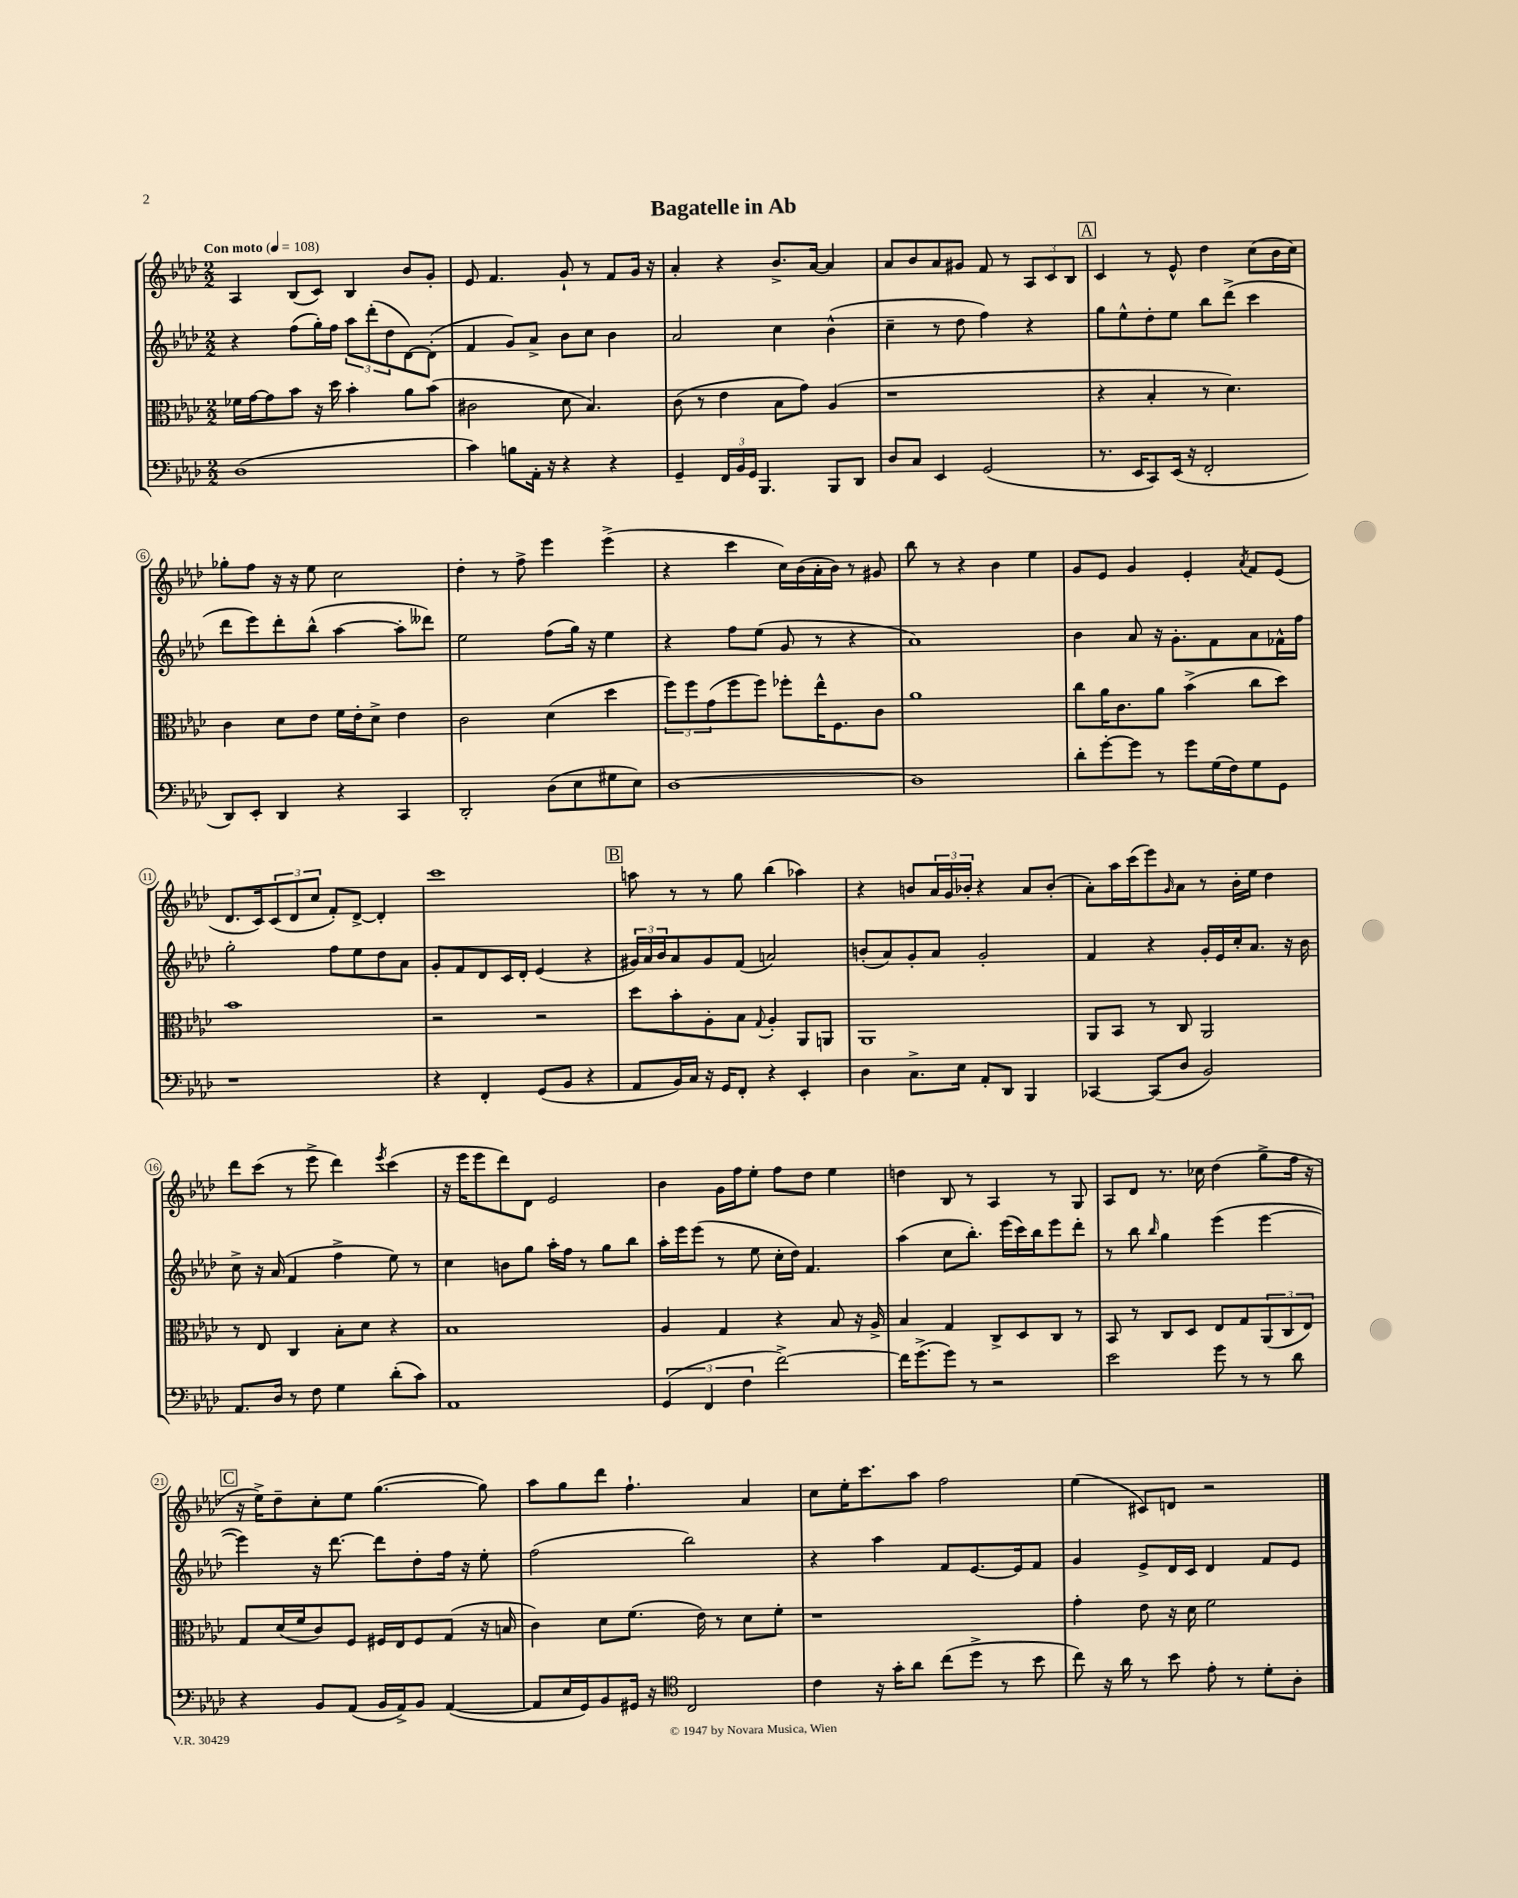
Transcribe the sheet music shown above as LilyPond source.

\header { title = "Bagatelle in Ab" }
<<
\new StaffGroup <<
\new Staff = "s0" {
    \clef treble \key aes \major \numericTimeSignature \time 2/2 \tempo "Con moto" 4 = 108
    aes4 bes8( c'8) bes4 bes'8 g'8-. |
    ees'8 f'4. g'8-! r8 f'8 g'16 r16 |
    aes'4-. r4 bes'8.-> aes'16~ aes'4 |
    aes'8 bes'8 aes'8 gis'8 f'8 r8 \tuplet 3/2 { aes8 c'8 bes8 } |
    \mark \markup { \box "A" } c'4 r8 ees'8-^ des''4 c''8( bes'16 c''16) |
    ges''8-. f''8 r16 r16 ees''8 c''2 |
    des''4-. r8 f''8-> ees'''4 ees'''4->( |
    r4 c'''4 c''16) bes'16( aes'16-. bes'16) r8 gis'8 |
    bes''8 r8 r4 bes'4 ees''4 |
    g'8 ees'8 g'4 ees'4-. \acciaccatura { aes'8 } f'8 ees'8( |
    des'8. c'16) \tuplet 3/2 { c'8( des'8 c''8 } f'8-.) des'8~-> des'4-. |
    c'''1 |
    \mark \markup { \box "B" } a''8 r8 r8 g''8 bes''4( aes''4) |
    r4 b'8 \tuplet 3/2 { aes'16 g'16 bes'16-. } r4 aes'8 bes'8-.( |
    aes'8-.) aes''16 c'''16( ees'''8) \grace { g'16 } aes'8 r8 bes'16-. ees''16 des''4 |
    des'''8 c'''8( r8 ees'''8-> des'''4) \acciaccatura { ees'''8 } c'''4( |
    r16 ees'''16 ees'''8 des'''8) des'8 ees'2 |
    bes'4 g'16 f''16 ees''8-. f''8 des''8 ees''4 |
    d''4 bes8 r8 aes4 r8 g8 |
    aes8 des'8 r8. ces''16 des''4( g''8-> f''16 r16 |
    \mark \markup { \box "C" } r16 ees''16->) des''8-- c''8-. ees''8 g''4.~( g''8) |
    aes''8 g''8 des'''8 f''4.-! aes'4 |
    c''8 ees''16-. c'''8. aes''8 f''2 |
    ees''4( cis'8) d'8 r2 \bar "|." |
}
\new Staff = "s1" {
    \clef treble \key aes \major \numericTimeSignature \time 2/2
    r4 f''8( g''16-.) f''16 \tuplet 3/2 { aes''8 des'''8-.( des''8 } des'8~) des'8-.( |
    f'4 g'8) aes'8-> bes'8 c''8 bes'4 |
    aes'2 c''4 bes'4-^( |
    c''4-- r8 des''8 f''4) r4 |
    \mark \markup { \box "A" } g''8 ees''8-^ des''8-. ees''8 bes''8 des'''8->( c'''4 |
    des'''8 ees'''8) des'''8-. bes''8-^( aes''4~ aes''8-. deses'''8) |
    ees''2 f''8( g''16) r16 ees''4 |
    r4 f''8 ees''8( g'8 r8 r4 |
    aes'1) |
    bes'4 aes'8 r16 g'8.-. f'8 aes'8 fes'16-^ f''16 |
    g''2-. f''8 ees''8 des''8 aes'8 |
    g'8-. f'8 des'8 c'16 des'16-. ees'4( r4 |
    \mark \markup { \box "B" } \tuplet 3/2 { gis'16) aes'16 bes'16 } aes'8 gis'8 f'8( a'2) |
    b'8-.( aes'8) g'8-. aes'8 g'2-. |
    f'4 r4 g'16-. ees'16 c''16-. aes'8. r16 bes'16 |
    c''8-> r16 aes'16( f'4 f''4-> ees''8) r8 |
    c''4 b'8 g''8 aes''16-. f''16 r8 g''8 bes''8 |
    aes''16-. ees'''16 ees'''8( r8 ees''8 c''16-. des''16) f'4. |
    aes''4( c''8 bes''8.-.) ees'''16( c'''16) bes''16 ees'''8 des'''8-. |
    r8 bes''8 \grace { bes''16 } g''4 ees'''4( ees'''4~ |
    \mark \markup { \box "C" } ees'''4) r16 des'''8.~ des'''8 des''8-. f''16 r16 ees''8-. |
    f''2( bes''2) |
    r4 aes''4 f'8 ees'8.~ ees'16 f'8 |
    g'4 ees'8-> des'16 c'16 des'4 f'8 ees'8 \bar "|." |
}
\new Staff = "s2" {
    \clef alto \key aes \major \numericTimeSignature \time 2/2
    fes'16 g'16~ g'8 bes'8 r16 des''16 bes'4-. aes'8 bes'8( |
    cis'2 des'8 bes4.) |
    c'8( r8 ees'4 bes8 g'8) aes4( |
    r1 |
    \mark \markup { \box "A" } r4 bes4-. r8 des'4.) |
    c'4 des'8 ees'8 f'16 ees'16-. des'8-> ees'4 |
    c'2 des'4( des''4 |
    \tuplet 3/2 { f''8) f''8 g'8( } f''8 f''8) fes''8-. ees''16-^ f8. c'8 |
    aes'1 |
    c''8 aes'16 c'8. aes'8 bes'4->( c''8 des''8) |
    bes'1 |
    r2 r2 |
    \mark \markup { \box "B" } des''8 bes'8-. aes8-. bes8 \appoggiatura { g8 } aes4-. aes,8 a,8 |
    aes,1 |
    aes,8 bes,8 r8 c8 aes,2 |
    r8 ees8 c4 bes8-. des'8 r4 |
    bes1 |
    aes4 g4 r4 bes8 r16 aes16-> |
    bes4 g4 c8-> des8 c8 r8 |
    bes,8 r8 c8 des8 ees8 g8 \tuplet 3/2 { aes,8( c8 ees8) } |
    \mark \markup { \box "C" } g8 des'16( f'16 c'8) f8 fis16 ees16 fis8 g8( r16 b16 |
    c'4) des'8 f'8.( ees'16) r8 des'8 f'8-. |
    r1 |
    g'4-. ees'8 r16 des'16 f'2 \bar "|." |
}
\new Staff = "s3" {
    \clef bass \key aes \major \numericTimeSignature \time 2/2
    des1( |
    c'4) b8 aes,16-. r16 r4 r4 |
    g,4-- \tuplet 3/2 { f,16 bes,16 g,16 } bes,,4. bes,,8 des,8 |
    des8 c8 ees,4 g,2( |
    \mark \markup { \box "A" } r8. ees,16 c,8) ees,16( r16 f,2-. |
    des,8) ees,8-. des,4 r4 c,4 |
    des,2-. des8( ees8 gis8 ees8) |
    des1~ |
    des1 |
    des'8-. g'8~-. g'8 r8 g'8 g16( f16) g8 g,8 |
    r1 |
    r4 f,4-. g,8( bes,8 r4 |
    \mark \markup { \box "B" } aes,8 bes,16) c16 r16 g,16 f,8-. r4 ees,4-. |
    des4 c8.-> ees16 aes,8-. des,8 bes,,4 |
    ces,4~ ces,8( des8 bes,2) |
    aes,8. des16 r8 f8 g4 des'8-.( c'8) |
    aes,1 |
    \tuplet 3/2 { g,4( f,4 f4 } f'2~->) |
    f'16 g'8.->( g'8) r8 r2 |
    ees'2 g'8 r8 r8 des'8 |
    \mark \markup { \box "C" } r4 bes,8 aes,8( bes,16 aes,16->) bes,8 aes,4~( |
    aes,8 ees16 g,16) bes,8 gis,16 r16 \clef tenor c2 |
    c'4 r16 g'16-. aes'8 c''8( des''8-> r8 bes'8 |
    c''8) r16 aes'16 r8 bes'8 ees'8-. r8 des'8-. aes8-. \bar "|." |
}
>>
>>
\layout { \context { \Score \override BarNumber.stencil = #(make-stencil-circler 0.1 0.3 ly:text-interface::print) } }
